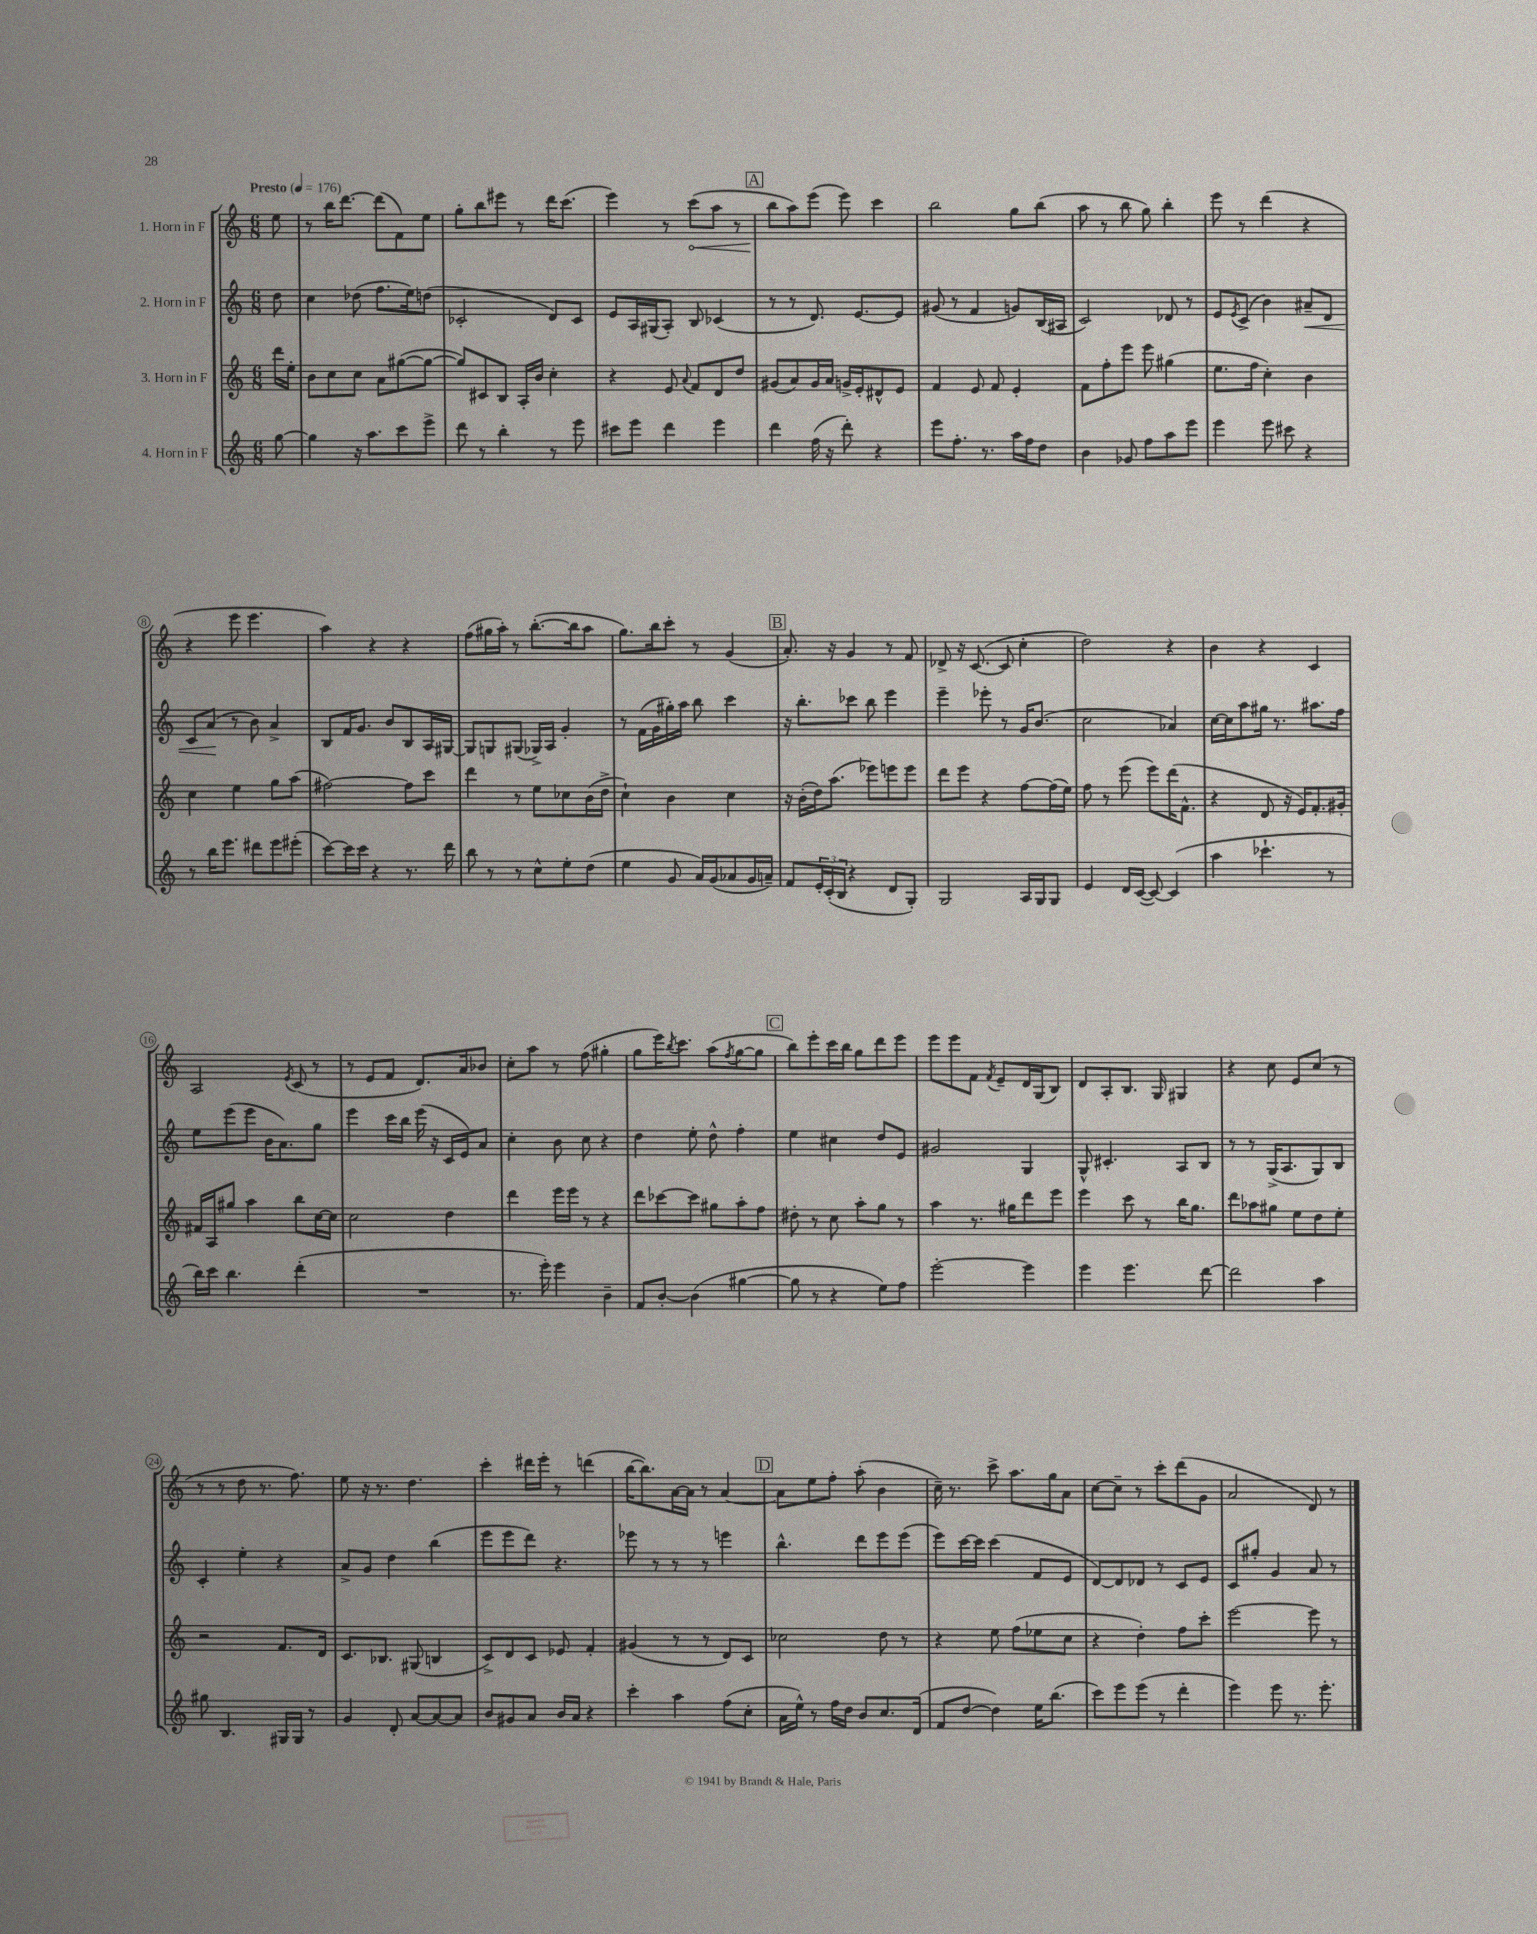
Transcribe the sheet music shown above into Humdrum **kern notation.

**kern	**kern	**kern	**dynam	**kern	**dynam
*part4	*part3	*part2	*part2	*part1	*part1
*staff4	*staff3	*staff2	*staff2	*staff1	*staff1
*I"4. Horn in F	*I"3. Horn in F	*I"2. Horn in F	*	*I"1. Horn in F	*
*clefG2	*clefG2	*clefG2	*	*clefG2	*
*k[]	*k[]	*k[]	*	*k[]	*
*M6/8	*M6/8	*M6/8	*	*M6/8	*
*MM176	*MM176	*MM176	*	*MM176	*
=	=	=	=	=	=
!	!	!	!	!LO:TX:a:B:t=Presto	!
[8gg\	16ddd\LL	8dd\	.	8ee\	.
.	16ee'\JJ	.	.	.	.
=1	=1	=1	=1	=1	=1
4gg\]	8b\L	4cc\	.	8r	.
.	8cc\	.	.	16bb\KL	.
.	.	.	.	[8.ddd\J	.
16r	8cc\J	(8dd-X\	.	.	.
8.aa\L	.	.	.	.	.
.	8a\L	8.ff\L	.	(8ddd\L]	.
8ccc\	([8gg#X\	.	.	8f\)	.
.	.	16ee\k)	.	.	.
8eee^\J	8gg#\J_	(8ddn\J	.	8ee\J	.
=2	=2	=2	=2	=2	=2
8ddd\	8gg#/L])	2c-X'/	.	8gg'\L	.
8r	8c#X/	.	.	8bb\	.
4bb'\	8B/J	.	.	8eee#X\J	.
.	16A'/LL	.	.	8r	.
.	16b/JJ	.	.	.	.
8r	4cc'\	8d/L)	.	16ddd\KL	.
.	.	.	.	(8.ccc\J	.
8eee\	.	8c-/J	.	.	.
=3	=3	=3	=3	=3	=3
8ccc#X\L	4r	8e/L	.	4eee\)	.
8eee\J	.	16A/L	.	.	.
.	.	(16G#X/J	.	.	.
4ddd\	8e/	8A'/J)	.	8r	.
.	8qqa/	.	.	.	.
!	!	!	!	!	!LO:HP:b
.	8f/L	8B/	.	(8ccc\L	<
4eee\	8d/	(4c-X/	.	8aa\J	.
.	8dd/J	.	.	8r	.
!!LO:REH:place=s1:t=A
=4	=4	=4	=4	=4	=4
4ddd\	(8g#X/L	8r	.	8bb\L	.
.	8a/)	8r	.	8aa\)	[
(16ff\	16g#/L	8.d/)	.	(8eee\J	.
16r	16a/JJ	.	.	.	.
8ddd'\)	16gn^/LL	.	.	8eee\)	.
.	16e'/J	[8.e/L	.	.	.
4r	8d#X^^/	.	.	4ccc\	.
.	8e/J	8e/J]	.	.	.
=5	=5	=5	=5	=5	=5
8eee\L	4f/	(8g#X/	.	2bb\	.
8.ff'\J	.	8r	.	.	.
.	8e/	4f/	.	.	.
8.r	.	.	.	.	.
.	8f/	.	.	.	.
16aa\LL	4e'/	8gn/L)	.	8gg\L	.
16ff\J	.	.	.	.	.
8dd\J	.	(16B/L	.	(8bb\J	.
.	.	16A#X/JJ	.	.	.
=6	=6	=6	=6	=6	=6
4b\	8f\L	2c/)	.	8aa\	.
.	8ff'\	.	.	8r	.
8g-X/	8eee\J	.	.	8bb\	.
8ff\L	8eee\	.	.	8gg\)	.
8aa\	(4gg#X\	8d-X/	.	4bb'\	.
8eee\J	.	8r	.	.	.
=7	=7	=7	=7	=7	=7
4eee\	8.ee\L	8e/L	.	8eee\	.
.	.	8qe/	.	.	.
.	.	(8c^/J	.	8r	.
.	16ff\Jk	.	.	.	.
8eee\	4cc'\)	4b\)	.	(4ddd\	.
8ccc#X\	.	.	.	.	.
!	!	!	!LO:HP:b	!	!
4r	4b\	8a#X~/L	<	4r	.
.	.	8d/J	.	.	.
!!LO:LB:g=z
=8	=8	=8	=8	=8	=8
8r	4cc\	8c/L	.	4r	.
16bb\KL	.	(8a/J	.	.	.
8.eee\J	.	.	.	.	.
.	4ee\	8r	[	8eee\	.
8ddd#X\L	.	8b\)	.	4.eee\	.
8eee\	8gg\L	4a^/	.	.	.
(8eee#X'\J	(8aa\J	.	.	.	.
=9	=9	=9	=9	=9	=9
[8ccc\L)	[2ff#X\)	8B/L	.	4aa\)	.
16ccc\L]	.	16f/K	.	.	.
16ccc\JJ	.	8.g/J	.	.	.
4r	.	.	.	4r	.
.	.	8b/L	.	.	.
8.r	8ff#\L]	8B/	.	4r	.
.	8ccc\J	16A/L	.	.	.
16ddd\	.	[16G#X/JJ	.	.	.
=10	=10	=10	=10	=10	=10
8bb\	4ddd\	8G#/L]	.	(8ff\L	.
8r	.	8Gn/	.	16gg#X\L	.
.	.	.	.	16aa'\JJ)	.
8r	8r	(8G#X/J	.	8r	.
8cc^^\L	8ee\L	16G-X^/LL)	.	([8.bb'\L	.
.	.	16A/JJ	.	.	.
8ee'\	8cc-X\	4g'/	.	.	.
.	.	.	.	16bb\k]	.
(8dd\J	(16b\L	.	.	8aa\J	.
.	16dd^\JJ	.	.	.	.
=11	=11	=11	=11	=11	=11
4ee\	4cc`\)	8r	.	8.gg\L)	.
.	.	(16f\LL	.	.	.
.	.	16g\	.	16bb\k	.
8g/	4b\	16gg#X'\)	.	8ccc'\J	.
.	.	16aa\JJ	.	.	.
16a/LL)	.	8bb\	.	8r	.
(16g/J	.	.	.	.	.
8a-X/	4cc\	4ccc\	.	(4g/	.
16g/L	.	.	.	.	.
16an~/JJ)	.	.	.	.	.
!!LO:REH:place=s1:t=B
=12	=12	=12	=12	=12	=12
8f/L	16r	16r	.	8.a'/)	.
.	(16b'\LL	8.bb'\L	.	.	.
24e'/L	16dd\J)	.	.	.	.
(24c'/	.	.	.	.	.
.	(8.aa\J	.	.	16r	.
24B/JJ	.	.	.	.	.
4r	.	8ccc-X\J	.	4g/	.
.	8eee-X\L)	8bb\	.	.	.
8d/L	8eeen\	4eee\	.	8r	.
8G'/J)	8eee\J	.	.	8f/	.
=13	=13	=13	=13	=13	=13
2G/	8ddd\L	4eee~\	.	8d-X^/	.
.	8eee\J	.	.	16r	.
.	.	.	.	([8.c/	.
.	4r	8eee-X'\	.	.	.
.	.	8r	.	8c/]	.
16A/LL	[8ff\L	16g/KL	.	4cc'\	.
16G/J	.	(8.b/J	.	.	.
8G/J	(16ff\L]	.	.	.	.
.	16ee\JJ)	.	.	.	.
=14	=14	=14	=14	=14	=14
4e/	8ff\	2cc\	.	2dd\)	.
.	8r	.	.	.	.
16d/LL	(8eee\	.	.	.	.
([16c/JJ	.	.	.	.	.
8c/_)	8eee\L)	.	.	.	.
(4c/]	(16ddd\K	4a-X/)	.	4r	.
.	8.f^^\J	.	.	.	.
=15	=15	=15	=15	=15	=15
4aa\	4r	[16cc\LL	.	4b\	.
.	.	16cc\J]	.	.	.
.	.	8aa\	.	.	.
4.ccc-X`\	8d/	16gg#X\Jk	.	4r	.
.	.	8.r	.	.	.
.	16r	.	.	.	.
.	16e/KL)	.	.	.	.
.	8.f'/	8.aa#X\L	.	4c/	.
8r	.	.	.	.	.
.	16g#X'/Jk	16ff\Jk	.	.	.
!!LO:LB:g=z
=16	=16	=16	=16	=16	=16
16bb\LL)	16f#X/LL	8ee\L	.	2A/	.
16ccc\JJ	16A/J	.	.	.	.
4.bb\	8gg#X/J	(8eee\	.	.	.
.	4aa\	8eee\J	.	.	.
.	.	16b\KL	.	.	.
.	.	8.a\)	.	.	.
.	.	.	.	8qe/	.
(4ddd'\	8bb\L	.	.	(8c/	.
.	[16cc\L	8gg\J	.	8r	.
.	16cc\JJ]	.	.	.	.
=17	=17	=17	=17	=17	=17
2.r	2cc\	4eee\	.	8r	.
.	.	.	.	8e/L	.
.	.	16ccc\LL	.	8f/J	.
.	.	16bb\JJ	.	.	.
.	.	(16eee\	.	8.d/L)	.
.	.	16r	.	.	.
.	4dd\	16c/LL	.	.	.
.	.	16e/J)	.	16a/k	.
.	.	8a/J	.	8b-X/J	.
=18	=18	=18	=18	=18	=18
8.r	4ddd\	4cc'\	.	8cc'\L	.
.	.	.	.	8aa\J	.
16eee'\)	.	.	.	.	.
4eee\	16eee\LL	8b\	.	8r	.
.	16eee\JJ	.	.	.	.
.	8r	8cc\	.	(8ff\	.
4b~\	4r	4r	.	4gg#X'\	.
=19	=19	=19	=19	=19	=19
8f/L	8ddd\L	4dd\	.	8gg\L	.
[8b'/J	[8ccc-X\	.	.	16eee\K)	.
.	.	.	.	8qbb/	.
.	.	.	.	8.ccc\J	.
(4b\]	8ccc-\J]	8ee'\	.	.	.
.	8gg#X\L	8dd^^\	.	(8aa\L	.
.	.	.	.	8qff/	.
[4gg#X\	8aa'\	4ff'\	.	[8gg\	.
.	8ff\J	.	.	8gg\J]	.
!!LO:REH:place=s1:t=C
=20	=20	=20	=20	=20	=20
8gg#\]	8dd#X'\	4ee\	.	8bb\L)	.
8r	8r	.	.	8eee'\	.
4r	8cc\	4cc#X\	.	16ccc\L	.
.	.	.	.	16bb\JJ	.
.	8aa'\L	.	.	8gg\L	.
8ee\L)	8gg\J	8dd/L	.	8ddd\	.
8ff\J	8r	8e/J	.	8eee\J	.
=21	=21	=21	=21	=21	=21
[2eee'\	4aa\	2g#X/	.	8eee\L	.
.	.	.	.	8eee\	.
.	8.r	.	.	8f\J	.
.	.	.	.	8qf/	.
.	.	.	.	8e~/L	.
.	16gg#X\KL	.	.	.	.
4eee\]	8ddd\	4G/	.	16d/L	.
.	.	.	.	(16G/J	.
.	8eee\J	.	.	8B/J)	.
=22	=22	=22	=22	=22	=22
4eee\	4eee\	8G^^/	.	8d/L	.
.	.	4.c#X'/	.	8A'/	.
4.eee\	8ccc\	.	.	8.B/J	.
.	8r	.	.	.	.
.	.	.	.	16G/	.
.	16bb\KL	8A/L	.	4G#X/	.
.	8.gg\J	.	.	.	.
[8ddd\	.	8B/J	.	.	.
=23	=23	=23	=23	=23	=23
2ddd\]	8ddd\L	8r	.	4r	.
.	8aa-X\	8r	.	.	.
.	8gg#X\J	(16G^/KL	.	8cc\	.
.	.	8.A/	.	.	.
.	8ee\L	.	.	8e/L	.
4aa\	8dd\	8G/)	.	(8cc/J	.
.	8ee'\J	8B/J	.	8r	.
!!LO:LB:g=z
=24	=24	=24	=24	=24	=24
8gg#X\	2r	4c'/	.	8r	.
4.B/	.	.	.	8r	.
.	.	4ee'\	.	8dd\	.
.	.	.	.	8.r	.
16G#X/LL	8.f/L	4r	.	.	.
16G#/JJ	.	.	.	8.ff\)	.
8r	.	.	.	.	.
.	16d/Jk	.	.	.	.
=25	=25	=25	=25	=25	=25
4g/	8.c/L	8a^/L	.	8ee\	.
.	.	8g/J	.	16r	.
.	8.B-X/J	.	.	8.r	.
8d'/	.	4dd\	.	.	.
[8a/L	(8G#X/	.	.	4.dd\	.
8a/_	4Bn/	(4bb\	.	.	.
8a/J]	.	.	.	.	.
=26	=26	=26	=26	=26	=26
8b/L	8c^/L)	8eee\L	.	4ccc'\	.
8g#X/	8d/	8eee\	.	.	.
8a/J	8c/J	8ddd\J)	.	16ddd#X\LL	.
.	.	.	.	16eee'\JJ	.
16b/LL	8e-X/	4.r	.	8r	.
16a/JJ	.	.	.	.	.
4r	4f'/	.	.	(4dddn\	.
=27	=27	=27	=27	=27	=27
4ccc'\	(4g#X/	8eee-X\	.	[16bb\KL	.
.	.	.	.	8.bb\])	.
.	.	8r	.	.	.
4aa\	8r	8r	.	[16a\L	.
.	.	.	.	16a\JJ]	.
.	8r	8r	.	8r	.
(8ff\L	8d/L)	4eeen\	.	[4a/	.
8cc'\J	8c/J	.	.	.	.
!!LO:REH:place=s1:t=D
=28	=28	=28	=28	=28	=28
16a\LL	2cc-X\	4.bb^^\	.	8a\L]	.
16ee^^\JJ)	.	.	.	.	.
8r	.	.	.	8ee\	.
16ff\LL	.	.	.	8ff'\J	.
16dd\JJ	.	.	.	.	.
8b/L	.	8ddd\L	.	(8aa'\	.
8.cc/	8dd\	8eee\	.	4b\	.
.	8r	(8eee\J	.	.	.
(16d/Jk	.	.	.	.	.
=29	=29	=29	=29	=29	=29
8f/L	4r	8eee\L)	.	16cc~\)	.
.	.	.	.	8.r	.
[8dd/J	.	[16ccc\L	.	.	.
.	.	16ccc\JJ]	.	.	.
4dd\])	8ee\	(4ccc\	.	8ccc^\	.
.	(8ff\L	.	.	8.aa\L	.
16ee\KL	8ee-X\	8f/L	.	.	.
(8.bb\J	.	.	.	16gg\k	.
.	8cc\J	8e/J	.	8a\J	.
=30	=30	=30	=30	=30	=30
8ccc\L)	4r	[8d/L)	.	[8cc\L	.
8eee\	.	8d/]	.	8cc~\J]	.
(8eee\J	4dd'\)	8d-X/J	.	8r	.
8r	.	8r	.	8ccc'\L	.
4ddd'\	8ff\L	8c/L	.	(8ddd\	.
.	8ccc'\J	8e/J	.	8g\J	.
=31	=31	=31	=31	=31	=31
4eee\)	[2eee\	8c/L	.	2a/	.
.	.	8gg#X'/J	.	.	.
8eee\	.	4g/	.	.	.
8.r	.	.	.	.	.
.	8eee\]	8a/	.	8d/)	.
8.eee'\	.	.	.	.	.
.	8r	8r	.	8r	.
==	==	==	==	==	==
*-	*-	*-	*-	*-	*-
